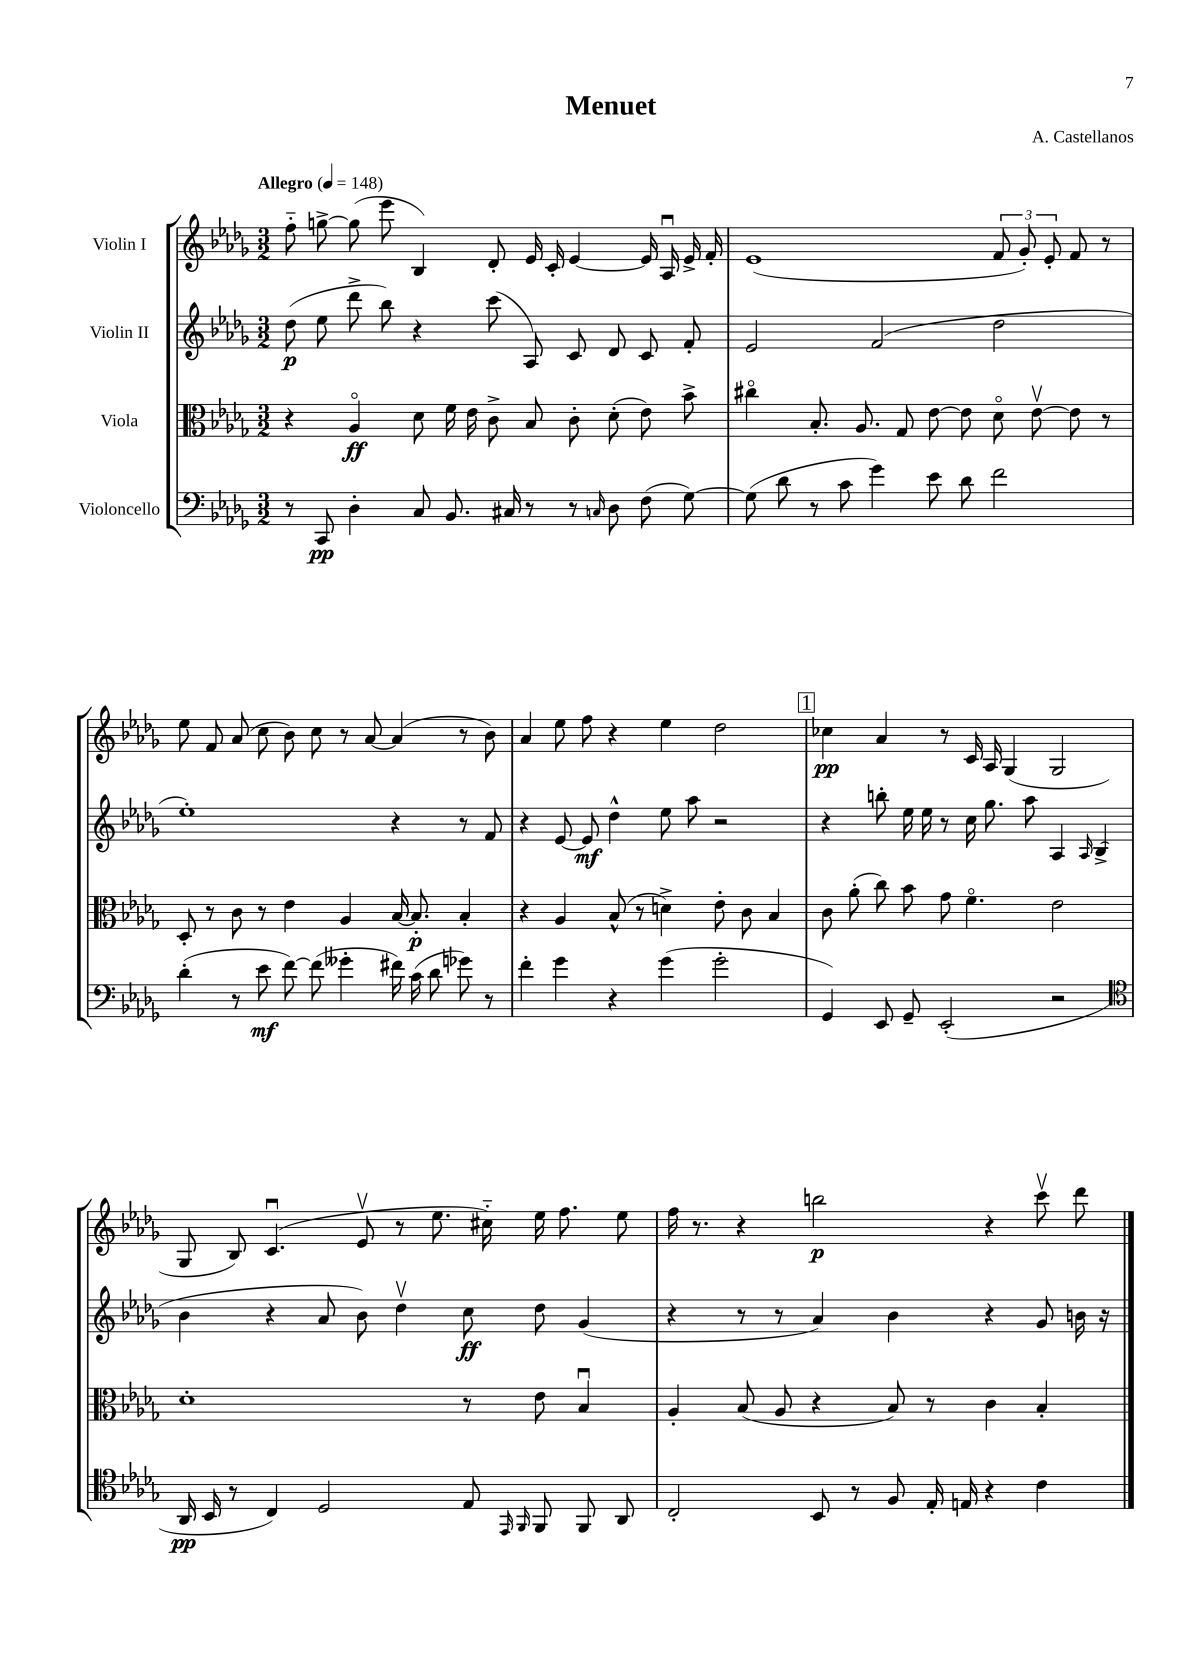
\header { title = "Menuet" composer = "A. Castellanos" }
<<
\new StaffGroup <<
\new Staff = "s0" \with { instrumentName = "Violin I" } {
    \clef treble \key des \major \numericTimeSignature \time 3/2 \tempo "Allegro" 4 = 148
    \autoBeamOff f''8-_ g''8~-> g''8( ees'''8 bes4) des'8-. ees'16 c'16-. ees'4~ ees'16 aes16\downbow ees'16-> f'16-. |
    ees'1( \tuplet 3/2 { f'8 ges'8-.) ees'8-. } f'8 r8 |
    ees''8 f'8 aes'8( c''8 bes'8) c''8 r8 aes'8~ aes'4( r8 bes'8) |
    aes'4 ees''8 f''8 r4 ees''4 des''2 |
    \mark \markup { \box "1" } ces''4\pp aes'4 r8 c'16 aes16 ges4( ges2 |
    ges8 bes8) c'4.\downbow( ees'8\upbow r8 ees''8. cis''16-_) ees''16 f''8. ees''8 |
    f''16 r8. r4 b''2\p r4 c'''8\upbow des'''8 \bar "|." |
}
\new Staff = "s1" \with { instrumentName = "Violin II" } {
    \clef treble \key des \major \numericTimeSignature \time 3/2
    \autoBeamOff des''8\p( ees''8 des'''8-> bes''8) r4 c'''8( aes8) c'8 des'8 c'8 f'8-. |
    ees'2 f'2( des''2 |
    ees''1-.) r4 r8 f'8 |
    r4 ees'8~ ees'8\mf des''4-^ ees''8 aes''8 r2 |
    \mark \markup { \box "1" } r4 b''8-. ees''16 ees''16 r8 c''16 ges''8. aes''8 aes4 \grace { aes16 } bes4->( |
    bes'4 r4 aes'8 bes'8) des''4\upbow c''8\ff des''8 ges'4( |
    r4 r8 r8 aes'4) bes'4 r4 ges'8 b'16 r16 \bar "|." |
}
\new Staff = "s2" \with { instrumentName = "Viola" } {
    \clef alto \key des \major \numericTimeSignature \time 3/2
    \autoBeamOff r4 aes4\flageolet\ff des'8 f'16 ees'16 c'8-> bes8 c'8-. des'8-.( ees'8) bes'8-> |
    cis''4\flageolet bes8.-. aes8. ges8 ees'8~ ees'8 des'8\flageolet ees'8~\upbow ees'8 r8 |
    des8-. r8 c'8 r8 ees'4 aes4 bes16~ bes8.-.\p bes4-. |
    r4 aes4 bes8-^( r8 d'4->) ees'8-. c'8 bes4 |
    \mark \markup { \box "1" } c'8 aes'8-.( c''8) bes'8 ges'8 f'4.\flageolet ees'2 |
    des'1-. r8 ees'8 bes4\downbow |
    aes4-. bes8( aes8 r4 bes8) r8 c'4 bes4-. \bar "|." |
}
\new Staff = "s3" \with { instrumentName = "Violoncello" } {
    \clef bass \key des \major \numericTimeSignature \time 3/2
    \autoBeamOff r8 c,8\pp des4-. c8 bes,8. cis16 r8 r8 \grace { c16 } des8 f8( ges8~) |
    ges8( des'8 r8 c'8 ges'4) ees'8 des'8 f'2 |
    des'4-.( r8 ees'8\mf f'8~) f'8( geses'4-. fis'16) c'16( des'8 ges'8) r8 |
    f'4-. ges'4 r4 ges'4( ges'2-. |
    \mark \markup { \box "1" } ges,4) ees,8 ges,8-- ees,2-.( r2 |
    \clef tenor aes,16\pp bes,16 r8 c4) des2 ees8 \grace { ees,16 f,16 } f,8 f,8 aes,8 |
    c2-. bes,8 r8 f8 ees16-. e16 r4 c'4 \bar "|." |
}
>>
>>
\layout { \context { \Score \remove "Bar_number_engraver" } }
